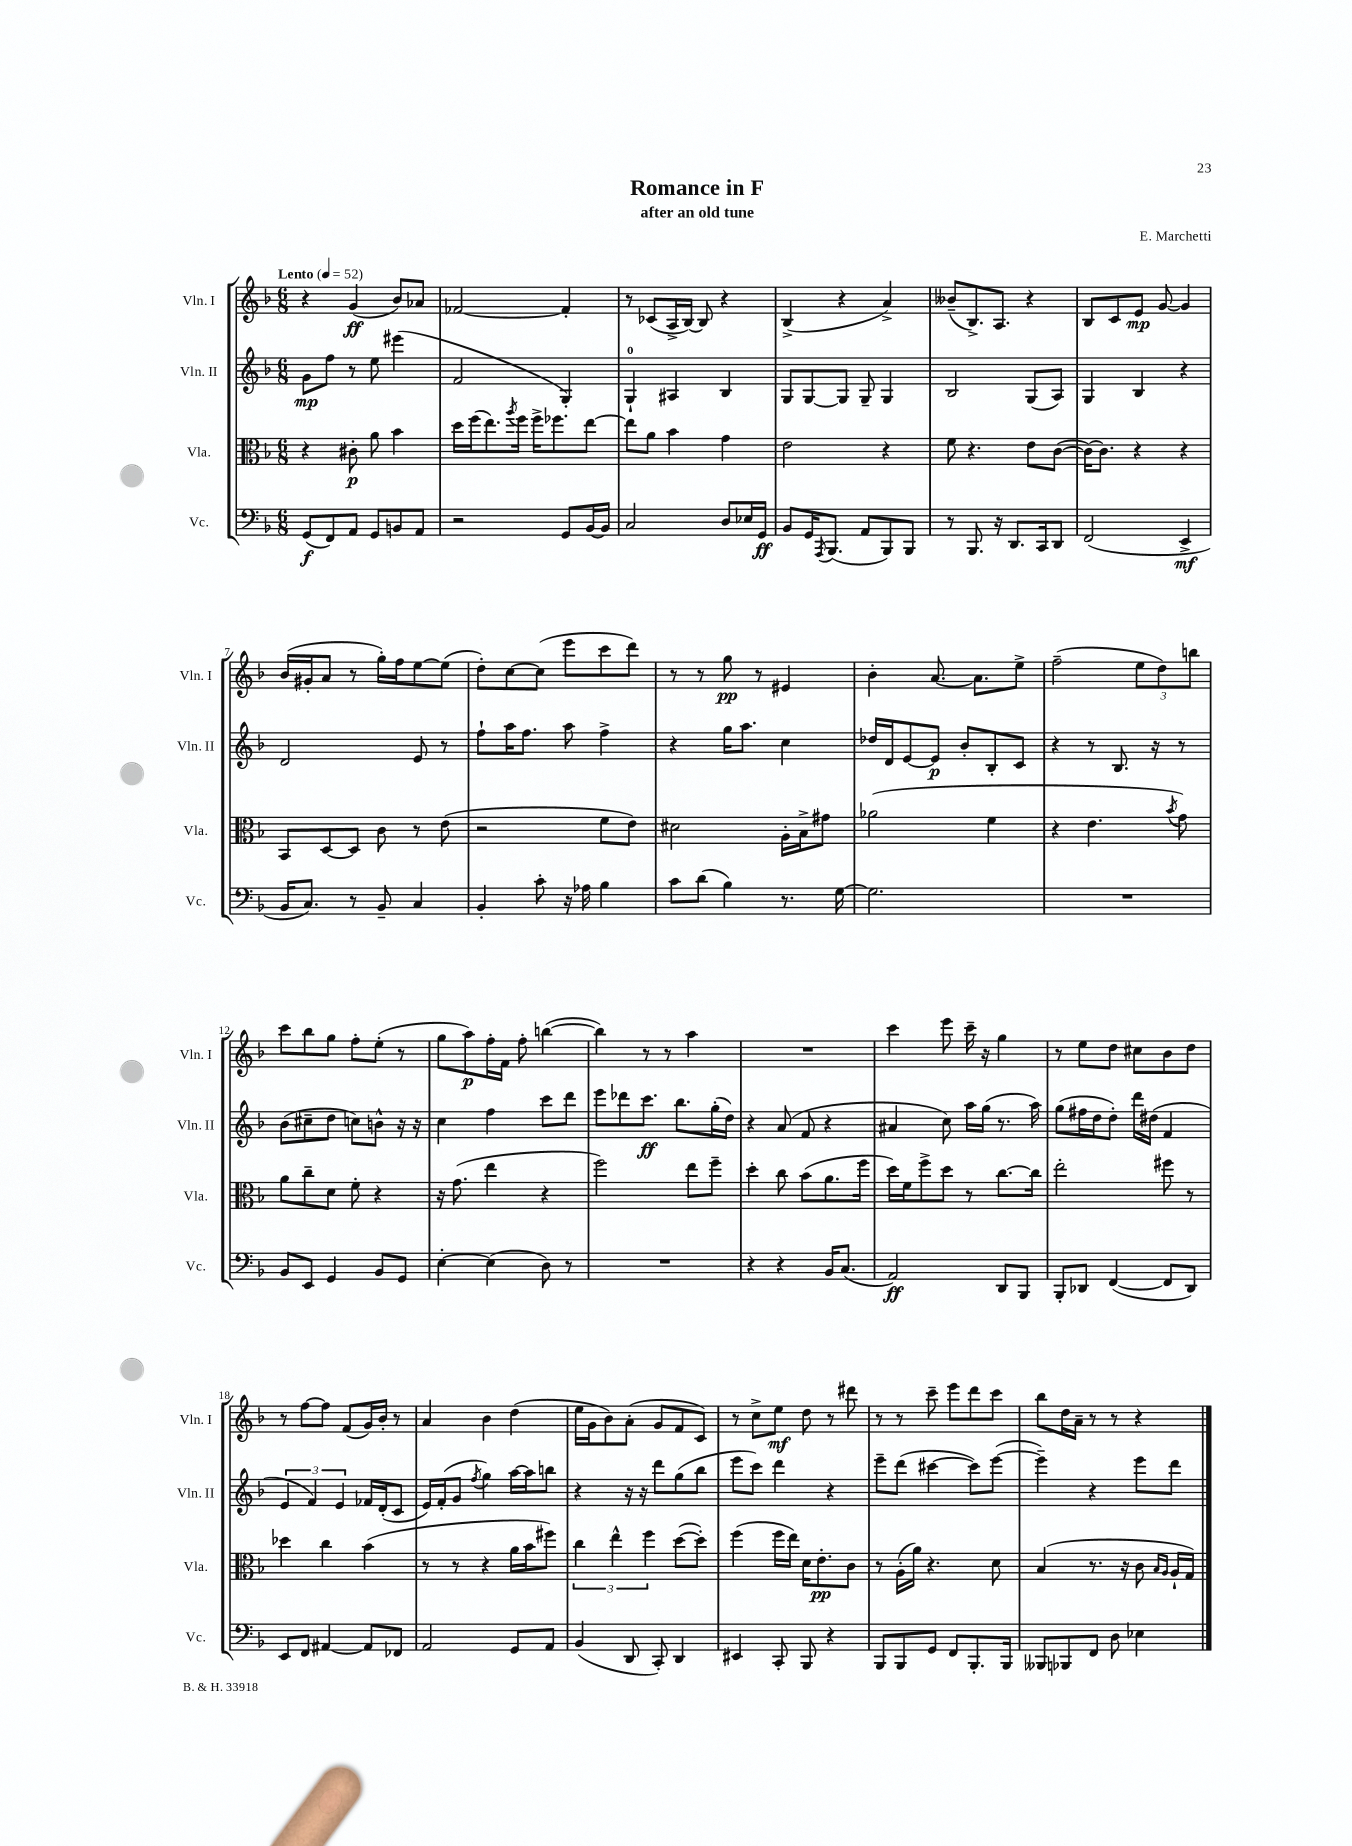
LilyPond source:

\header { title = "Romance in F" composer = "E. Marchetti" subtitle = "after an old tune" }
<<
\new StaffGroup <<
\new Staff = "s0" \with { instrumentName = "Vln. I" shortInstrumentName = "Vln. I" } {
    \clef treble \key f \major \numericTimeSignature \time 6/8 \tempo "Lento" 4 = 52
    r4 g'4\ff( bes'8) aes'8 |
    fes'2~ fes'4-. |
    r8 ces'8( a16-> bes16~) bes8 r4 |
    bes4->( r4 a'4->) |
    beses'8--( bes8.->) a8. r4 |
    bes8 c'8 e'8\mp g'8~ g'4 |
    bes'16( gis'16-. a'8 r8 g''16-.) f''16 e''8~ e''8( |
    d''8-.) c''8~ c''8( e'''8 c'''8 d'''8) |
    r8 r8 g''8\pp r8 eis'4 |
    bes'4-. a'8.~ a'8. e''8-> |
    f''2--( \tuplet 3/2 { e''8 d''8) b''8 } |
    c'''8 bes''8 g''8 f''8-. e''8-.( r8 |
    g''8 a''8\p) f''16-. f'16 f''8-. b''4~( |
    b''4) r8 r8 a''4 |
    R2. |
    c'''4 e'''8 c'''16-- r16 g''4 |
    r8 e''8 d''8 cis''8 bes'8 d''8 |
    r8 f''8~ f''8 f'8( g'16) bes'16-. r8 |
    a'4 bes'4 d''4( |
    e''16 g'16 bes'8) a'8-.( g'8 f'8 c'8) |
    r8 c''8-> e''8\mf d''8 r8 dis'''8 |
    r8 r8 c'''8-- e'''8 d'''8 c'''8 |
    bes''8 d''16 a'16-- r8 r8 r4 \bar "|." |
}
\new Staff = "s1" \with { instrumentName = "Vln. II" shortInstrumentName = "Vln. II" } {
    \clef treble \key f \major \numericTimeSignature \time 6/8
    g'8\mp f''8 r8 e''8 eis'''4( |
    f'2 g4-.) |
    g4-0-! ais4 bes4 |
    g8 g8~ g8 g8-- g4 |
    bes2 g8( a8) |
    g4 bes4 r4 |
    d'2 e'8 r8 |
    f''8-! a''16 f''8. a''8 f''4-> |
    r4 g''16 a''8. c''4 |
    des''16 d'16 e'8~ e'8\p bes'8-. bes8-. c'8 |
    r4 r8 bes8. r16 r8 |
    bes'8( cis''8-- d''8 c''8) b'8-^ r16 r16 |
    c''4 f''4 c'''8 d'''8 |
    e'''8 des'''8 c'''8.\ff bes''8. g''16-.( d''16) |
    r4 a'8( f'8 r4 |
    ais'4 c''8) a''16 g''16( r8. a''16) |
    g''8( fis''16 d''16 d''8-.) d'''16 dis''16( f'4 |
    \tuplet 3/2 { e'4 f'4) e'4 } fes'16 d'16-.( c'8 |
    e'16) f'16-.( g'8 \acciaccatura { f''8 } g''4) a''16~ a''16 b''8 |
    r4 r16 r16 d'''8 g''8( bes''8 |
    e'''8 c'''8) d'''4 r4 |
    e'''8-- d'''8( cis'''4~ cis'''8) e'''8~( |
    e'''4--) r4 e'''8 d'''8 \bar "|." |
}
\new Staff = "s2" \with { instrumentName = "Vla." shortInstrumentName = "Vla." } {
    \clef alto \key f \major \numericTimeSignature \time 6/8
    r4 cis'8-.\p a'8 bes'4 |
    d''16 f''16( e''8.) \acciaccatura { a''8 } f''16 f''16-> fes''8. e''8~ |
    e''8 a'8 bes'4 g'4 |
    e'2 r4 |
    f'8 r4. e'8 c'8~( |
    c'16~) c'8. r4 r4 |
    bes,8 d8~ d8 c'8 r8 e'8( |
    r2 f'8 e'8) |
    dis'2 a16-. bes16-> gis'8 |
    aes'2( f'4 |
    r4 e'4. \acciaccatura { bes'8 } g'8) |
    a'8 c''8-- d'8 f'8-. r4 |
    r16 g'8.( e''4 r4 |
    f''2) e''8 f''8-- |
    d''4-. c''8 bes'8( a'8. f''16 |
    d''16) f'16 f''8-> d''8 r8 c''8.~ c''16 |
    e''2-. fis''8 r8 |
    des''4 c''4 bes'4( |
    r8 r8 r4 a'16 bes'16 fis''8) |
    \tuplet 3/2 { c''4 e''4-^ f''4 } d''8~( d''8-.) |
    f''4( f''16 e''16) d'16 e'8.-.\pp c'8 |
    r8 a16-.( a'16) r4. d'8 |
    bes4( r8. r16 c'8 \grace { bes16 a16 } a16-! g16) \bar "|." |
}
\new Staff = "s3" \with { instrumentName = "Vc." shortInstrumentName = "Vc." } {
    \clef bass \key f \major \numericTimeSignature \time 6/8
    g,8\f( f,8) a,8 g,8 b,8 a,8 |
    r2 g,8 bes,16~ bes,16 |
    c2 d8 ees16 g,16\ff |
    bes,8 g,16 \acciaccatura { a,,8 } bes,,8.( a,8 bes,,8) bes,,8 |
    r8 bes,,8. r16 d,8. c,16 d,8 |
    f,2( e,4->\mf |
    bes,16 c8.) r8 bes,8-- c4 |
    bes,4-. c'8-. r16 aes16 bes4 |
    c'8 d'8( bes4) r8. g16~ |
    g2. |
    R2. |
    bes,8 e,8 g,4 bes,8 g,8 |
    e4~-. e4( d8) r8 |
    R2. |
    r4 r4 bes,16 c8.( |
    a,2\ff) d,8 bes,,8 |
    bes,,8-. des,8 f,4~( f,8 des,8) |
    e,8 f,8 ais,4~ ais,8 fes,8 |
    a,2 g,8 a,8 |
    bes,4( d,8 c,8-.) d,4 |
    eis,4 c,8-. bes,,8 r4 |
    bes,,8 bes,,8 g,8 f,8 bes,,8.-. bes,,16 |
    beses,,8 bes,,8 f,8 d8 ees4 \bar "|." |
}
>>
>>
